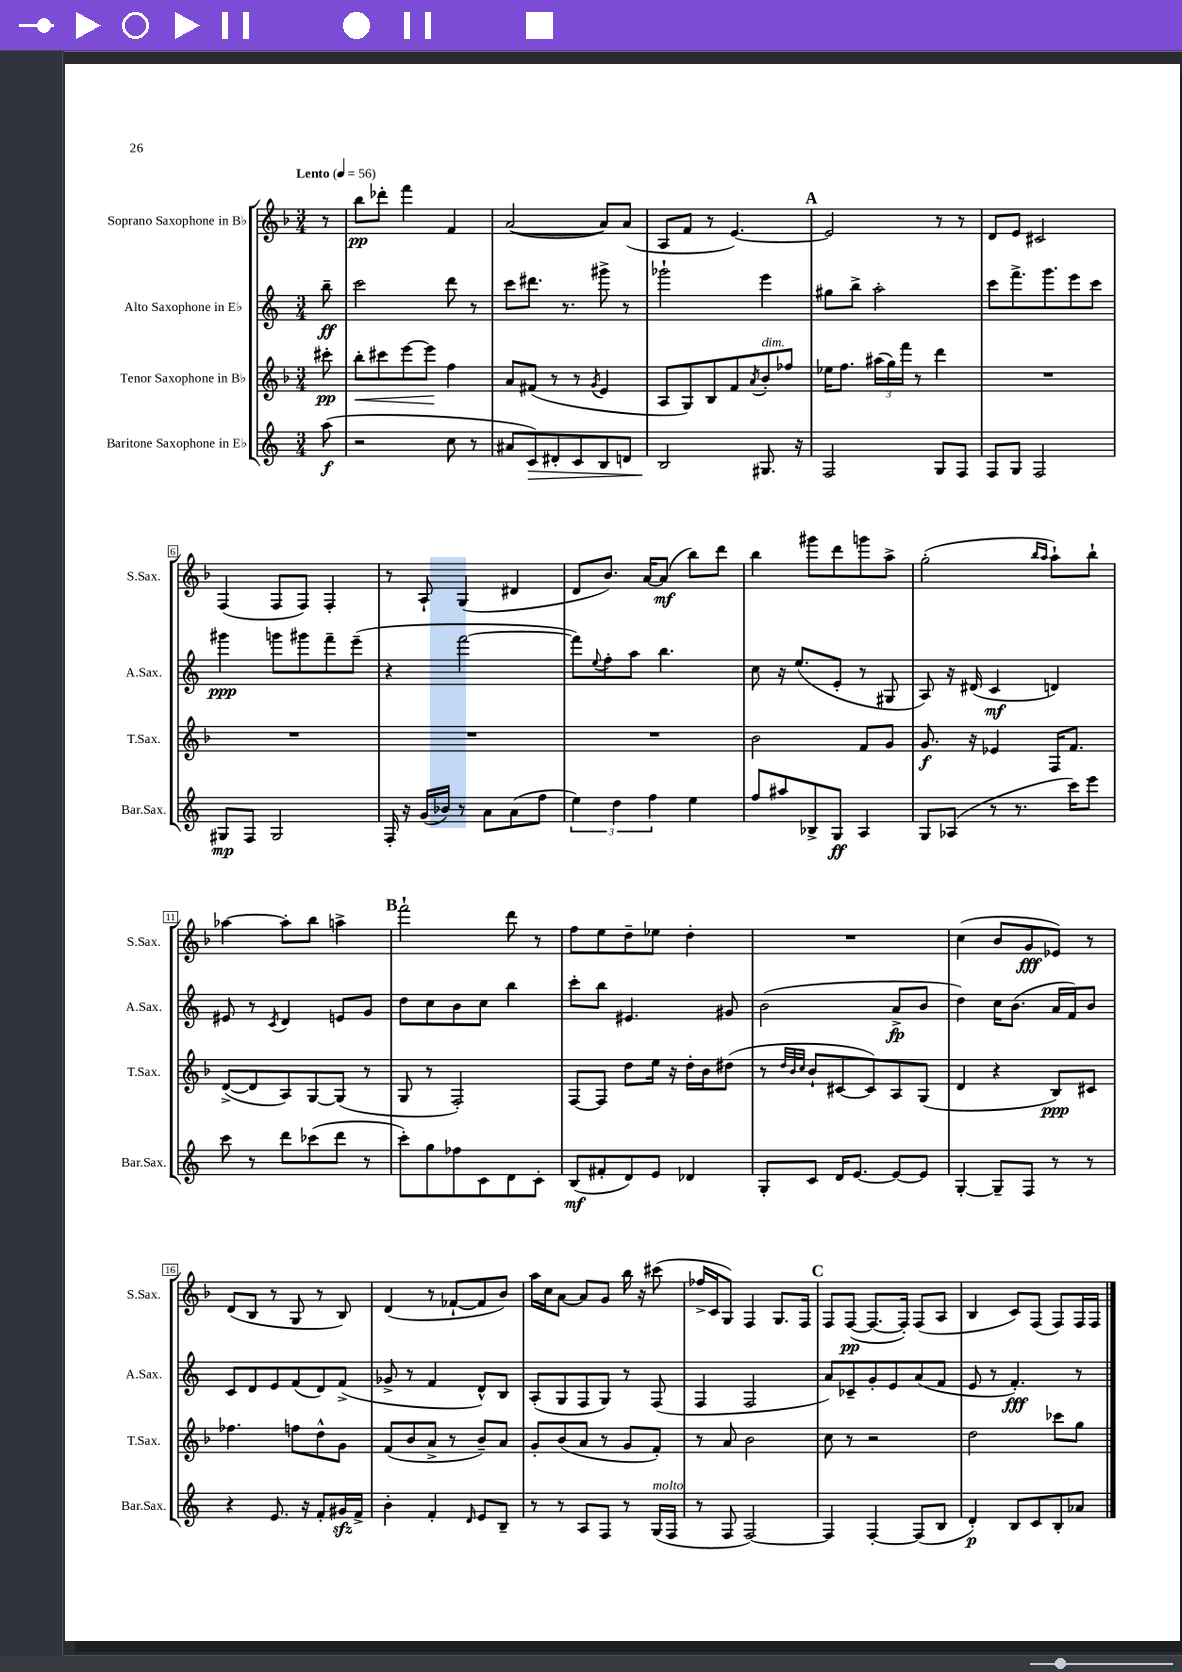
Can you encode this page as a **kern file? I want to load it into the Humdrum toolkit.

**kern	**kern	**kern	**kern
*staff4	*staff3	*staff2	*staff1
*clefG2	*clefG2	*clefG2	*clefG2
*k[]	*k[b-]	*k[]	*k[b-]
*M3/4	*M3/4	*M3/4	*M3/4
*MM56	*MM56	*MM56	*MM56
(8aa\	8ccc#'\	8bb~\	8r
=	=	=	=
2r	8bb-'\L	2ccc\	8bb-\L
.	8ccc#\	.	8ddd-'\J
.	[8eee\	.	4fff\
.	8eee\]J	.	.
8cc\	4ff\	8ddd\	4f/
8r	.	8r	.
=	=	=	=
8a#/L	8a/L	8ccc\L	([2a/
8c/)	(8f#/J	8.ddd#\J	.
8d#'/	8r	.	.
.	.	8.r	.
8c/	8r	.	.
.	8qg/	.	.
8B/	4e/	8ggg#^\	8a/]L)
8d/J	.	8r	(8a/J
=	=	=	=
2B/	8A/L	2ggg-`\	8A/L
.	8G/)	.	8f/J
.	8B-/	.	8r
.	8f/	.	[4.e/)
.	8qa/	.	.
8.G#/	8b-'/	4eee\	.
.	8ff-/J	.	.
16r	.	.	.
=	=	=	=
2F/	16ee-\LK	8gg#\L	2e/]
.	8.ff\J	.	.
.	.	8bb^\J	.
.	(24aa#\LL	2aa'\	.
.	24gg\)	.	.
.	24fff\JJ	.	.
.	8r	.	.
8G/L	4ddd\	.	8r
8F/J	.	.	8r
=	=	=	=
8F/L	2.r	8ccc\L	8d/L
8G/J	.	8.fff^\	8e/J
2F/	.	.	2c#/
.	.	8.ggg\	.
.	.	8eee\	.
.	.	8ccc\J	.
=	=	=	=
8G#/L	2.r	4ggg#\	(4F/
8F/J	.	.	.
2G#/	.	8ggg\L	8F/L
.	.	8ggg#\	8F/J)
.	.	8fff~\	4F'/
.	.	(8eee~\J	.
=	=	=	=
16F'/	2.r	4r	8r
16r	.	.	.
(16g/LL	.	.	8A`/
16b-/JJ)	.	.	.
8r	.	[2fff\	(4G/
8a\L	.	.	.
(8a\	.	.	4d#/
8ff\J	.	.	.
=	=	=	=
6ee\)	2.r	8fff\]L)	8d/L
.	.	8qqee/	.
.	.	8ff'\	8.b-/J)
6dd\	.	.	.
.	.	8aa\J	.
.	.	.	[16a/LK
6ff\	.	.	.
.	.	4.bb\	(8a/]J
4ee\	.	.	8bb-\L)
.	.	.	8ddd\J
=	=	=	=
8ff/L	2b-\	8cc\	4bb-\
8aa#/	.	16r	.
.	.	(8.ee/L	.
8B-^/	.	.	8ggg#\L
8G/J	.	8e'/J	8ddd\
4A/	8f/L	8r	8ggg\
.	8g/J	8G#/	8aa^\J
=	=	=	=
8G/L	8.g/	8A/)	(2gg'\
(8A-/J	.	16r	.
.	16r	(16d#/	.
8r	4e-/	4c/	.
8.r	.	.	.
.	.	.	16qqbb-/LL
.	.	.	16qqaa/JJ
.	16F/LK	4d/)	8aa`\L)
16ccc\LK)	8.f/J	.	.
8eee\J	.	.	8bb-`\J
=	=	=	=
8ccc\	([8d^/L	8e#/	[4aa-\
8r	8d/]	8r	.
.	.	8qc/	.
8ddd\L	8A/)	4d/	8aa-'\]L
(8ccc-\	[8G/	.	8bb-\J
8ddd\J	(8G/]J	8e/L	4aa^\
8r	8r	8g/J	.
=	=	=	=
8ccc'\L)	8G/	8dd\L	2fff`\
8gg\	8r	8cc\	.
8ff-\	2F'/)	8b\	.
8c\	.	8cc\J	.
8d\	.	4bb\	8ddd\
8c'\J	.	.	8r
=	=	=	=
(8B/L	[8F/L	8ccc'\L	8ff\L
8f#'/	8F/]J	8bb\J	8ee\
8d/)	8dd\L	4.e#/	8dd~\
8e/J	16ee\Jk	.	8ee-\J
.	16r	.	.
4d-/	16dd'\LL	.	4dd'\
.	16b-\J	.	.
.	(8dd#\J	8g#/	.
=	=	=	=
8G'/L	8r	(2b\	2.r
.	32qqdd/LLL	.	.
.	32qqb-/	.	.
.	32qqcc/JJJ	.	.
8c/J	8b-`/L	.	.
16d/LK	[8c#/	.	.
[8.e/J	.	.	.
.	8c#/])	.	.
8e/_L	8A/	8a^/L	.
8e/]J	(8G/J	8b/J	.
=	=	=	=
[4G'/	4d/	4dd\)	(4cc\
8G~/]L	4r	16cc\LK	8b-/L
.	.	(8.b\J	.
8F/J	.	.	8g/
8r	8B-/L)	16a/LL	8e-/J)
.	.	16f/J)	.
8r	8c#/J	8b/J	8r
=	=	=	=
4r	4.ff-\	8c/L	(8d/L
.	.	8d/	8B-/J
8.e/	.	8e/	8r
.	8ff\L	(8f/	8G/
16r	.	.	.
8f'/L	8dd^^\	8d/)	8r
16g#/L	8g\J	(8f^/J	8B-/)
16f^/JJ	.	.	.
=	=	=	=
4b'\	(8f/L	8g-^/	(4d/
.	8b-/	8r	.
4f'/	8a^/J	4f/	8r
.	8r	.	[8f-`/L
16qqd/	.	.	.
8e/L	8b-~/L)	8d^^/L)	8f-/]
8B~/J	8a/J	8B/J	8b-/J)
=	=	=	=
8r	8g'/L	(8A'/L	16aa\LL
.	.	.	16cc\J
8r	(8b-/	8G/	[8a\J
8A/L	8a/J	8F/	8a/]L
8F/J	8r	8G/J)	8g/J
8r	8g/L	8r	16bb-\
.	.	.	16r
(16G/LL	8f'/J)	(8F/	(8ccc#\
16F/JJ	.	.	.
=	=	=	=
8r	8r	4F/	16ff-^/LL
.	.	.	16c/J
8F/	8a/	.	8G/J)
[2F/)	2b-\	2F/	4F/
.	.	.	8.G/L
.	.	.	16F/Jk
=	=	=	=
4F/]	8cc\	8a/L)	8F/L
.	8r	8c-~/	([8F/J
[4F'/	2r	8g'/	8.F/_L
.	.	8e/	.
.	.	.	16F'/]Jk)
(8F/]L	.	(8a/	(8F/L
8B/J	.	8f/J	8A/J
=	=	=	=
4d'/)	2dd\	8e/	4B-/
.	.	8r	.
8B/L	.	4.f'/)	8c/L)
8c/	.	.	(8F/J
8B'/	8ccc-\L	.	8F/L)
8a-/J	8gg\J	8r	16F/L
.	.	.	16F/JJ
==	==	==	==
*-	*-	*-	*-
